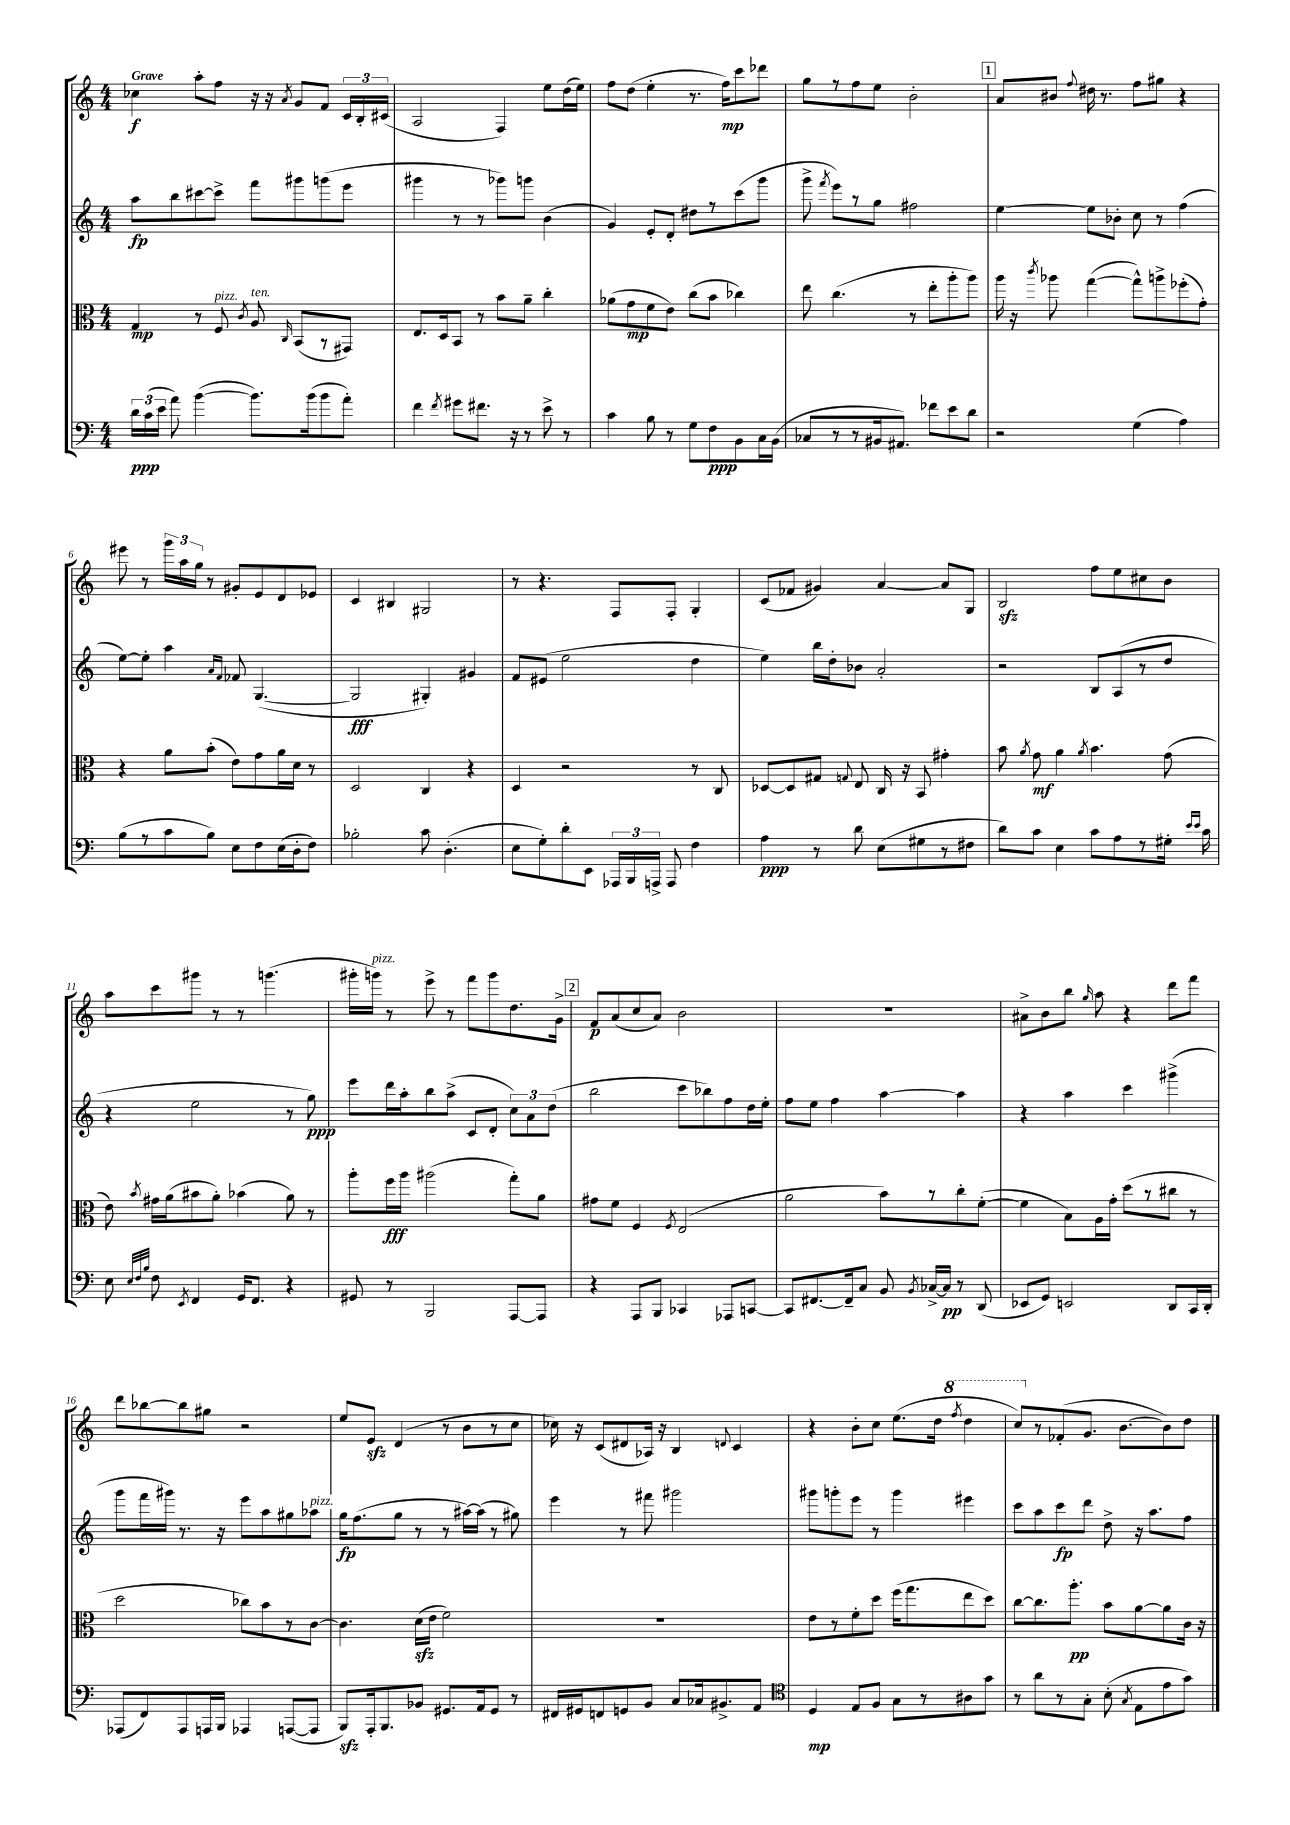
<<
\new StaffGroup <<
\new Staff = "s0" {
    \clef treble \key c \major \numericTimeSignature \time 4/4 \tempo "Grave"
    \autoBeamOff ces''4\f a''8[-. f''8] r16 r16 \acciaccatura { a'8 } g'8[ f'8] \tuplet 3/2 { c'16[ b16-. cis'16]( } |
    a2 f4) e''8[ d''16( e''16]) |
    f''8[ d''8]( e''4-. r8. f''16[\mp) c'''8 des'''8] |
    g''8[ r8 f''8 e''8] b'2-. |
    \mark \markup { \box "1" } a'8[ bis'8] \appoggiatura { f''8 } dis''16 r8. f''8[ gis''8] r4 |
    eis'''8 r8 \tuplet 3/2 { g'''16[ a''16 g''16] } r8 gis'8[-. e'8 d'8 ees'8] |
    c'4 bis4 gis2 |
    r8 r4. f8[ f8]-. g4-. |
    c'8[( fes'8] gis'4) a'4~ a'8[ g8] |
    b2\sfz f''8[ e''8 cis''8 b'8] |
    a''8[ c'''8 gis'''8] r8 r8 g'''4.( |
    gis'''16[-. g'''16]^\markup { \italic "pizz." }) r8 e'''8-> r8 f'''8[ g'''8 d''8. g'16]-> |
    \mark \markup { \box "2" } f'8[\p a'8( c''8 a'8]) b'2 |
    R1 |
    ais'8[-> b'8 b''8] \grace { g''16 } a''8 r4 d'''8[ f'''8] |
    d'''8[ bes''8~ bes''8 gis''8] r2 |
    e''8[ e'8]\sfz d'4( r8 b'8[ r8 c''8] |
    ces''16) r16 c'8[( dis'8 aes16]) r16 b4 \appoggiatura { d'8 } c'4 |
    r4 b'8[-. c''8] e''8.[( d''16] \ottava #1 \acciaccatura { f'''8 } d'''4 |
    c'''8[) \ottava #0 r8 fes'8-.( g'8.] b'8.[~ b'8) d''8] \bar "|." |
}
\new Staff = "s1" {
    \clef treble \key c \major \numericTimeSignature \time 4/4
    \autoBeamOff a''8[\fp b''8 cis'''8~ cis'''8]-> f'''8[ gis'''8 g'''8( e'''8] |
    gis'''4 r8 r8 ges'''8[) g'''8] b'4( |
    g'4) e'8[-. d'8]-. dis''8[ r8 c'''8( g'''8] |
    g'''8-> \acciaccatura { f'''8 } e'''8[) r8 g''8] fis''2 |
    \mark \markup { \box "1" } e''4~ e''8[ bes'8]-. c''8 r8 f''4( |
    e''8[~) e''8]-. a''4 \grace { a'16[ f'16] } fes'8 g4.~( |
    g2\fff gis4-.) gis'4 |
    f'8[ eis'8]( e''2 d''4 |
    e''4) b''16[ d''16-. bes'8] a'2-. |
    r2 b8[ a8( r8 d''8] |
    r4 e''2 r8 g''8\ppp) |
    e'''8[ d'''16 a''16-. b''8 a''8]->( c'8[ d'8]-. \tuplet 3/2 { c''8[) a'8 d''8]( } |
    \mark \markup { \box "2" } b''2 c'''8[ bes''8) f''8 d''16 e''16]-. |
    f''8[ e''8] f''4 a''4~ a''4 |
    r4 a''4 c'''4 gis'''4->( |
    g'''8[ f'''16 gis'''16]) r8. r16 e'''8[ a''8 gis''8 aes''8]^\markup { \italic "pizz." } |
    g''16[\fp f''8.( g''8] r8 r8 ais''16[~) ais''16]( r8 gis''8) |
    e'''4 r8 fis'''8 gis'''2 |
    gis'''8[ g'''8-. e'''8] r8 g'''4 eis'''4 |
    c'''8[ a''8 c'''8\fp d'''8] d''8-> r16 a''8.[ f''8] \bar "|." |
}
\new Staff = "s2" {
    \clef alto \key c \major \numericTimeSignature \time 4/4
    \autoBeamOff g4\mp r8 f8^\markup { \italic "pizz." } \acciaccatura { c'8 } a8^\markup { \italic "ten." } \grace { c16 } b,8[( r8 gis,8]) |
    e8.[ d16 b,8] r8 b'8[ a'8]-- c''4-. |
    aes'8[( g'8\mp f'8 e'8]) c''8[( b'8] ces''4) |
    e''8 c''4.( r8 e''8[-. a''8-. a''8]) |
    \mark \markup { \box "1" } a''16 r16 \acciaccatura { c'''8 } aes''8 g''4~( g''8[-^) a''8-> fes''8-.( g'8]-.) |
    r4 a'8[ b'8]-.( e'8[) g'8 a'16 d'16] r8 |
    d2 c4 r4 |
    d4 r2 r8 c8 |
    des8[~ des8 gis8] \appoggiatura { g8 } e8 c16 r16 b,8 gis'4-. |
    b'8 \acciaccatura { a'8 } g'8\mf a'4 \acciaccatura { a'8 } b'4. g'8( |
    e'8) \acciaccatura { b'8 } gis'16[ a'16( bis'8 a'8]-.) bes'4( a'8) r8 |
    a''8[-. f''16\fff a''16] ais''2( g''8[-.) a'8] |
    \mark \markup { \box "2" } gis'8[ f'8] f4 \acciaccatura { f8 } e2( |
    a'2 b'8[) r8 c''8-. f'8]~-.( |
    f'4 b8[) a16 g'16]-. d''8[( r8 cis''8] r8 |
    d''2 ces''8[) b'8 r8 c'8]~ |
    c'4. d'16[\sfz( e'16] f'2) |
    R1 |
    e'8[ r8 f'8-. d''8] f''16[( g''8. e''8 d''8]) |
    c''8[~ c''8. a''8.]-.\pp b'8[ a'8~ a'8 c'16] r16 \bar "|." |
}
\new Staff = "s3" {
    \clef bass \key c \major \numericTimeSignature \time 4/4
    \autoBeamOff \tuplet 3/2 { d'16[\ppp c'16( e'16] } a'8) b'4~( b'8.[) b'16( b'8 a'8]-.) |
    f'4 \acciaccatura { f'8 } gis'8[ fis'8.] r16 r8 e'8-> r8 |
    c'4 b8 r8 g8[ f8\ppp b,8 c16 b,16]( |
    ces8[ r8 r8 bis,16 ais,8.]) fes'8[ e'8 d'8] |
    \mark \markup { \box "1" } r2 g4( a4) |
    b8[( r8 c'8 b8]) e8[ f8 e16( d16-. f8]) |
    bes2-. c'8 d4.-.( |
    e8[ g8-.) d'8-. e,8] \tuplet 3/2 { aes,,16[ b,,16 a,,16]-> } a,,8 f4 |
    a4\ppp r8 d'8 e8[( gis8 r8 fis8] |
    d'8[) c'8] e4 c'8[ a8 r8 gis16]-. \grace { e'16[ e'16] } c'16 |
    e8 \grace { e32[ f32 b32] } f8 \acciaccatura { e,8 } f,4 g,16[ f,8.] r4 |
    gis,8 r8 b,,2 a,,8[~ a,,8] |
    \mark \markup { \box "2" } r4 a,,8[ b,,8] ces,4 aes,,8[ c,8]~ |
    c,8[ fis,8.~ fis,16-- c8] b,8 \acciaccatura { b,8 } ces16[~-> ces16]\pp r8 d,8( |
    ees,8[ g,8]) e,2 d,8[ c,16 d,16]-. |
    aes,,8[( f,8) aes,,8 a,,16 b,,16] aes,,4 a,,8[~( a,,8] |
    b,,8[\sfz) a,,16-. b,,8. bes,8] gis,8.[ a,16 gis,8] r8 |
    fis,16[ gis,16 f,8 g,8 b,8] c8[ ces16 bis,8.-> a,8] |
    \clef tenor d4\mp e8[ f8] g8[ r8 ais8 g'8] |
    r8 a'8[ r8 g8]-. b8-.( \acciaccatura { g8 } e8[ e'8 g'8]) \bar "|." |
}
>>
>>
